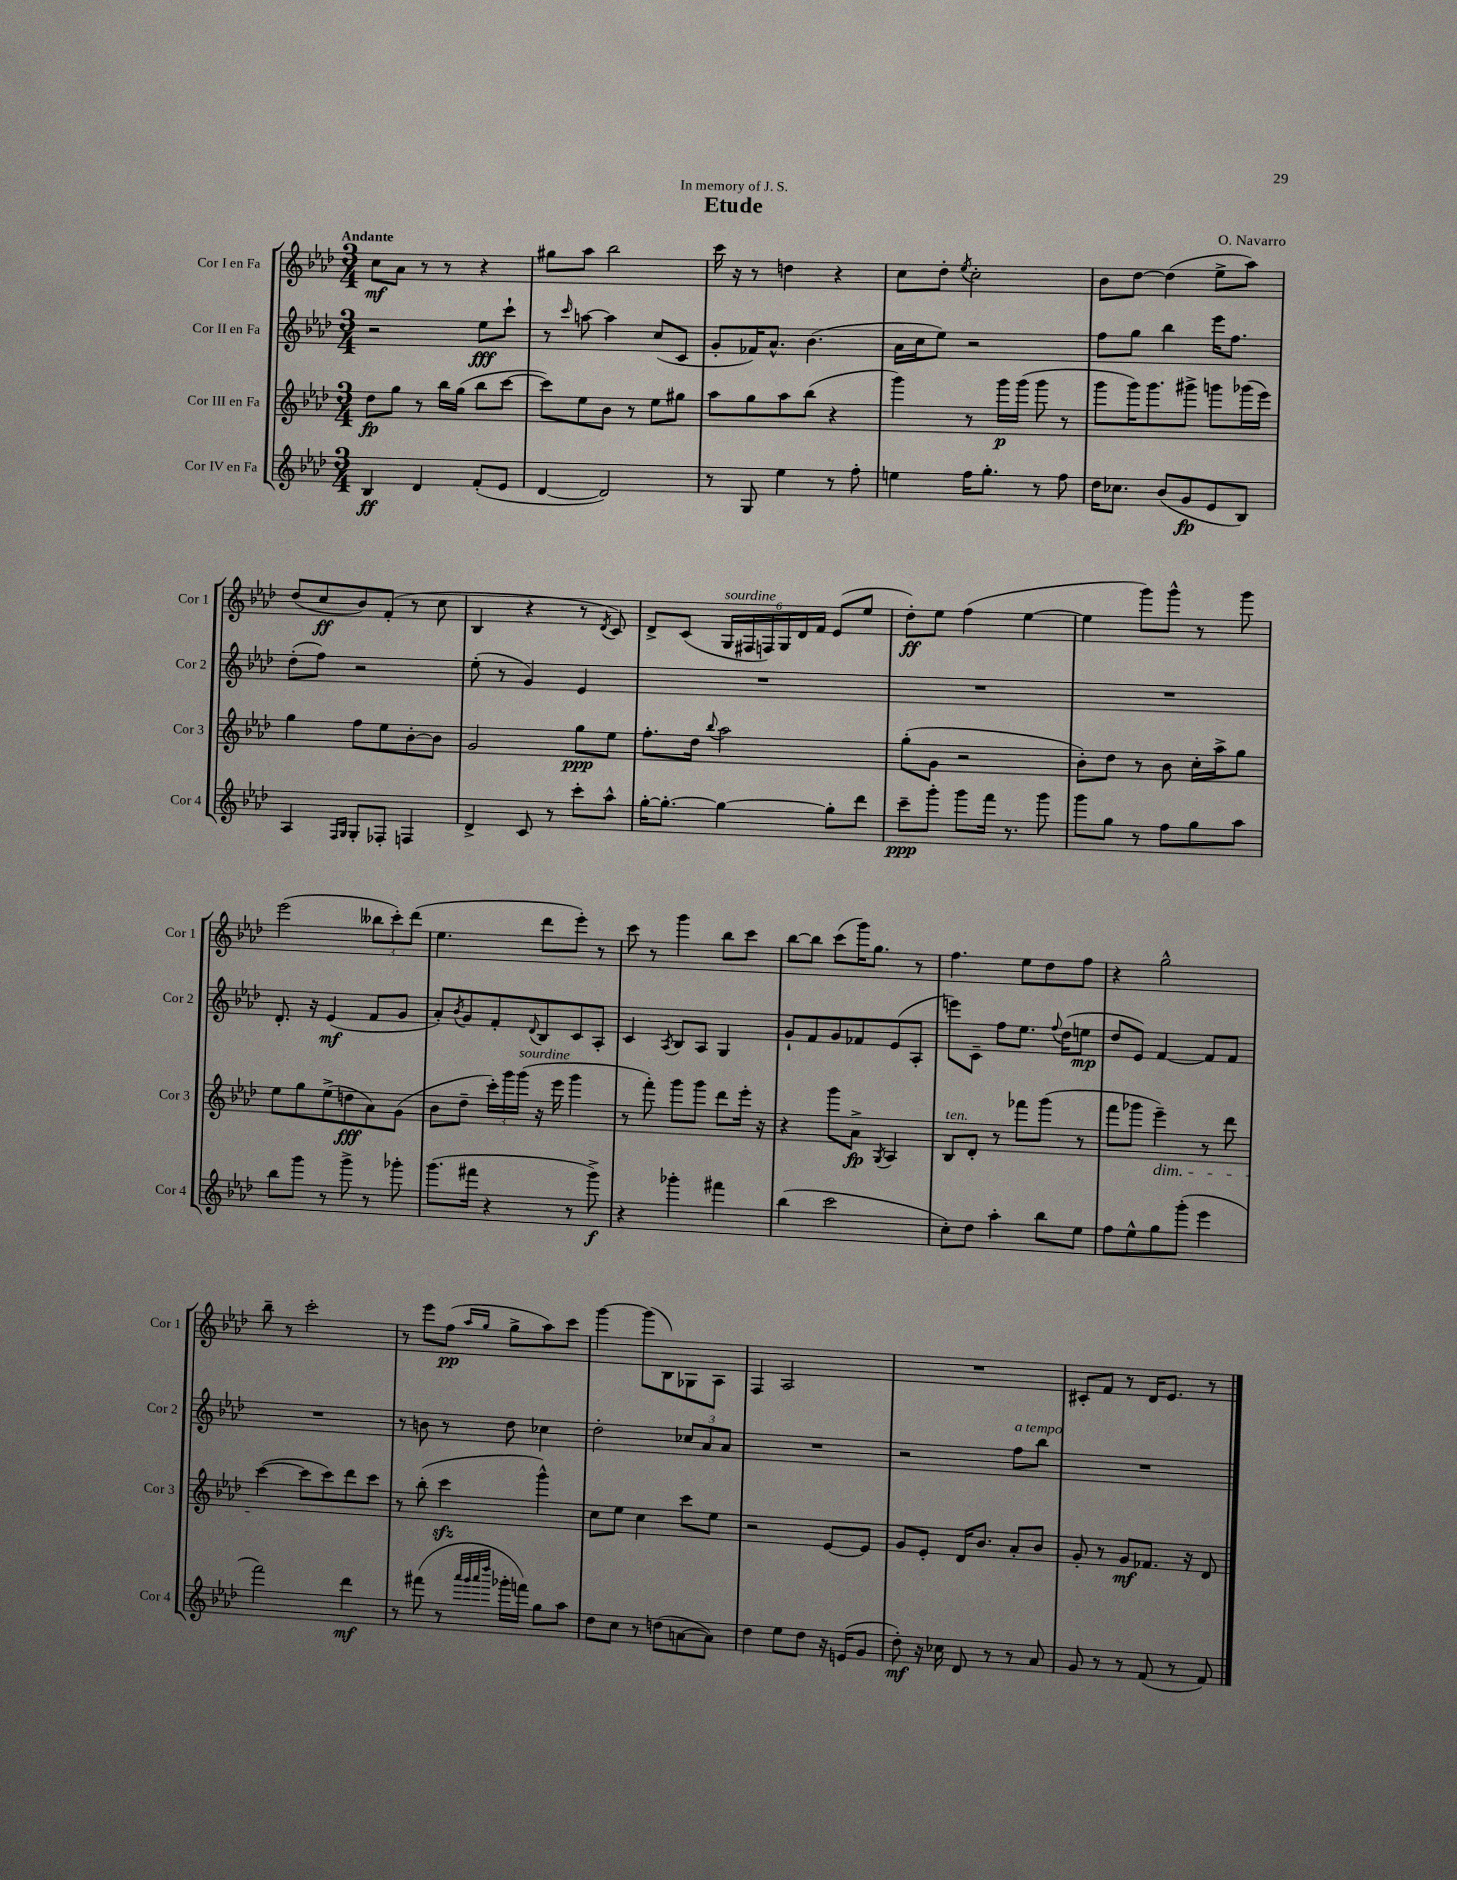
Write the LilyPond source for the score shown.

\header { title = "Etude" composer = "O. Navarro" dedication = "In memory of J. S." }
<<
\new StaffGroup <<
\new Staff = "s0" \with { instrumentName = "Cor I en Fa" shortInstrumentName = "Cor 1" } {
    \clef treble \key aes \major \numericTimeSignature \time 3/4 \tempo "Andante"
    c''8\mf aes'8 r8 r8 r4 |
    gis''8 aes''8 bes''2 |
    c'''16 r16 r8 d''4 r4 |
    c''8 des''8-. \acciaccatura { ees''8 } c''2-. |
    bes'8 des''8~ des''4( ees''8-> aes''8) |
    des''8( c''8\ff bes'8) f'8-.( r8 c''8 |
    bes4 r4 r8 \acciaccatura { des'8 } c'8) |
    des'8-> c'8( \tuplet 6/4 { g16^\markup { \italic "sourdine" } fis16 f16) g16 des'16 f'16 } ees'8( ees''8 |
    des''8-.\ff) ees''8 f''4( ees''4~ |
    ees''4 g'''8) g'''8-^ r8 g'''8 |
    ees'''2( \tuplet 3/2 { beses''8 c'''8-.) des'''8( } |
    ees''4. des'''8 ees'''8-.) r8 |
    c'''8 r8 g'''4 bes''8 c'''8 |
    bes''8~ bes''8 c'''8( g'''16) g''8. r8 |
    f''4. ees''8 des''8 f''8 |
    r4 g''2-^ |
    bes''8-- r8 c'''2-. |
    r8 ees'''8 f''8\pp( \grace { aes''16 g''16 } g''8-> aes''8) c'''8 |
    g'''4~ g'''8( bes8) ges8 aes8 |
    f4 aes2 |
    R2. |
    cis'8-. f'8 r8 des'16 ees'8. r8 \bar "|." |
}
\new Staff = "s1" \with { instrumentName = "Cor II en Fa" shortInstrumentName = "Cor 2" } {
    \clef treble \key aes \major \numericTimeSignature \time 3/4
    r2 ees''8\fff c'''8-! |
    r8 \grace { c'''16 } a''8~ a''4 c''8( c'8 |
    g'8-. fes'16) aes'8.-^ bes'4.( |
    aes'16 c''16 ees''8) r2 |
    f''8 g''8 bes''4 ees'''16 f''8. |
    des''8-.( f''8) r2 |
    ees''8-.( r8 g'4) ees'4 |
    R2. |
    R2. |
    R2. |
    des'8.-. r16 ees'4\mf( f'8 g'8 |
    aes'8-.) \acciaccatura { bes'8 } g'8 f'8-. \appoggiatura { des'8 } bes8 c'8 aes8-. |
    c'4 \acciaccatura { aes8 } bes8 aes8 g4 |
    g'8-! f'8 g'8 fes'8 ees'8( aes8-. |
    e'''8) c'8-- f''8 ees''8. \appoggiatura { f''8 } des''16( e''8\mp |
    des''8 ees'8) f'4~ f'8 f'8 |
    R2. |
    r8 b'8 r8 des''8 ces''4 |
    des''2-. \tuplet 3/2 { ces''8 aes'8 aes'8 } |
    R2. |
    r2 f''8^\markup { \italic "a tempo" } bes''8 |
    R2. \bar "|." |
}
\new Staff = "s2" \with { instrumentName = "Cor III en Fa" shortInstrumentName = "Cor 3" } {
    \clef treble \key aes \major \numericTimeSignature \time 3/4
    des''8\fp g''8 r8 bes''16 g''16( bes''8 c'''8~ |
    c'''8) ees''8 bes'8 r8 ees''8 gis''8 |
    aes''8 g''8 aes''8 bes''8( r4 |
    g'''4) r8 g'''16\p g'''16( g'''8 r8 |
    g'''8 g'''16) g'''8. gis'''8-> g'''8 ges'''16( ees'''16) |
    g''4 f''8 ees''8 bes'8~-. bes'8 |
    g'2 g''8\ppp ees''8 |
    f''8.-. des''16 \appoggiatura { bes''8 } aes''2 |
    g''8-.( g'8 r2 |
    bes'8-.) des''8 r8 bes'8 c''16-. aes''16-> g''8 |
    ees''8 g''8 ees''8->( d''8\fff aes'8) g'8( |
    bes'8 des''8-- \tuplet 3/2 { c'''16-.) g'''16 g'''16^\markup { \italic "sourdine" }( } r16 ees'''16 g'''4 |
    r8 f'''8-.) g'''8 g'''8 des'''8 ees'''16-. r16 |
    r4 g'''8 aes'8->\fp \acciaccatura { g8 } aes4 |
    bes8^\markup { \italic "ten." } des'8-. r8 fes'''8 g'''8( r8 |
    f'''8 ges'''8 ees'''4--\dim) r8 des'''8 |
    c'''4~\!( c'''8 c'''8) des'''8 c'''8 |
    r8 bes''8-.( c'''4\sfz g'''4-^) |
    c''8 ees''8 c''4 c'''8 ees''8 |
    r2 ees'8~ ees'8 |
    g'8 ees'8-. des'16 bes'8. aes'8-. bes'8 |
    g'8-. r8 g'8\mf fes'8. r16 des'8 \bar "|." |
}
\new Staff = "s3" \with { instrumentName = "Cor IV en Fa" shortInstrumentName = "Cor 4" } {
    \clef treble \key aes \major \numericTimeSignature \time 3/4
    bes4\ff des'4 f'8-.( ees'8 |
    des'4~ des'2) |
    r8 g8 ees''4 r8 f''8-. |
    e''4 f''16 g''8.-. r8 f''8 |
    des''16 ces''8. bes'8( g'8\fp ees'8 bes8) |
    aes4 \grace { f16 g16 } g8-. fes8-. f4 |
    des'4-> c'8 r8 c'''8-. aes''8-^ |
    g''16~-. g''8.~-. g''4~ g''8-. des'''8 |
    c'''8--\ppp g'''8-. g'''8 f'''16 r8. g'''8 |
    g'''8 g''8 r8 f''8 g''8 aes''8 |
    bes''8 g'''8 r8 g'''8-> r8 ges'''8-. |
    g'''8.( fis'''16 r4 r8 g'''8->\f) |
    r4 ges'''4-. fis'''4 |
    bes''4( c'''2 |
    c''8-.) des''8 aes''4-. bes''8 ees''8 |
    f''8 ees''8-^ g''8 g'''8-.( ees'''4 |
    f'''2) des'''4\mf |
    r8 fis'''8( r8 \grace { aes'''32 g'''32 aes'''32 des''''32 } ges'''16-. f'''16) g''8 aes''8 |
    des''8 c''8 r8 d''8( a'8~ a'8) |
    des''4 ees''8 des''8 r16 e'16( g'8 |
    des''8-.\mf) r16 ces''16 des'8 r8 r8 aes'8 |
    g'8 r8 r8 f'8( r8 f'8) \bar "|." |
}
>>
>>
\layout { \context { \Score \remove "Bar_number_engraver" } }
